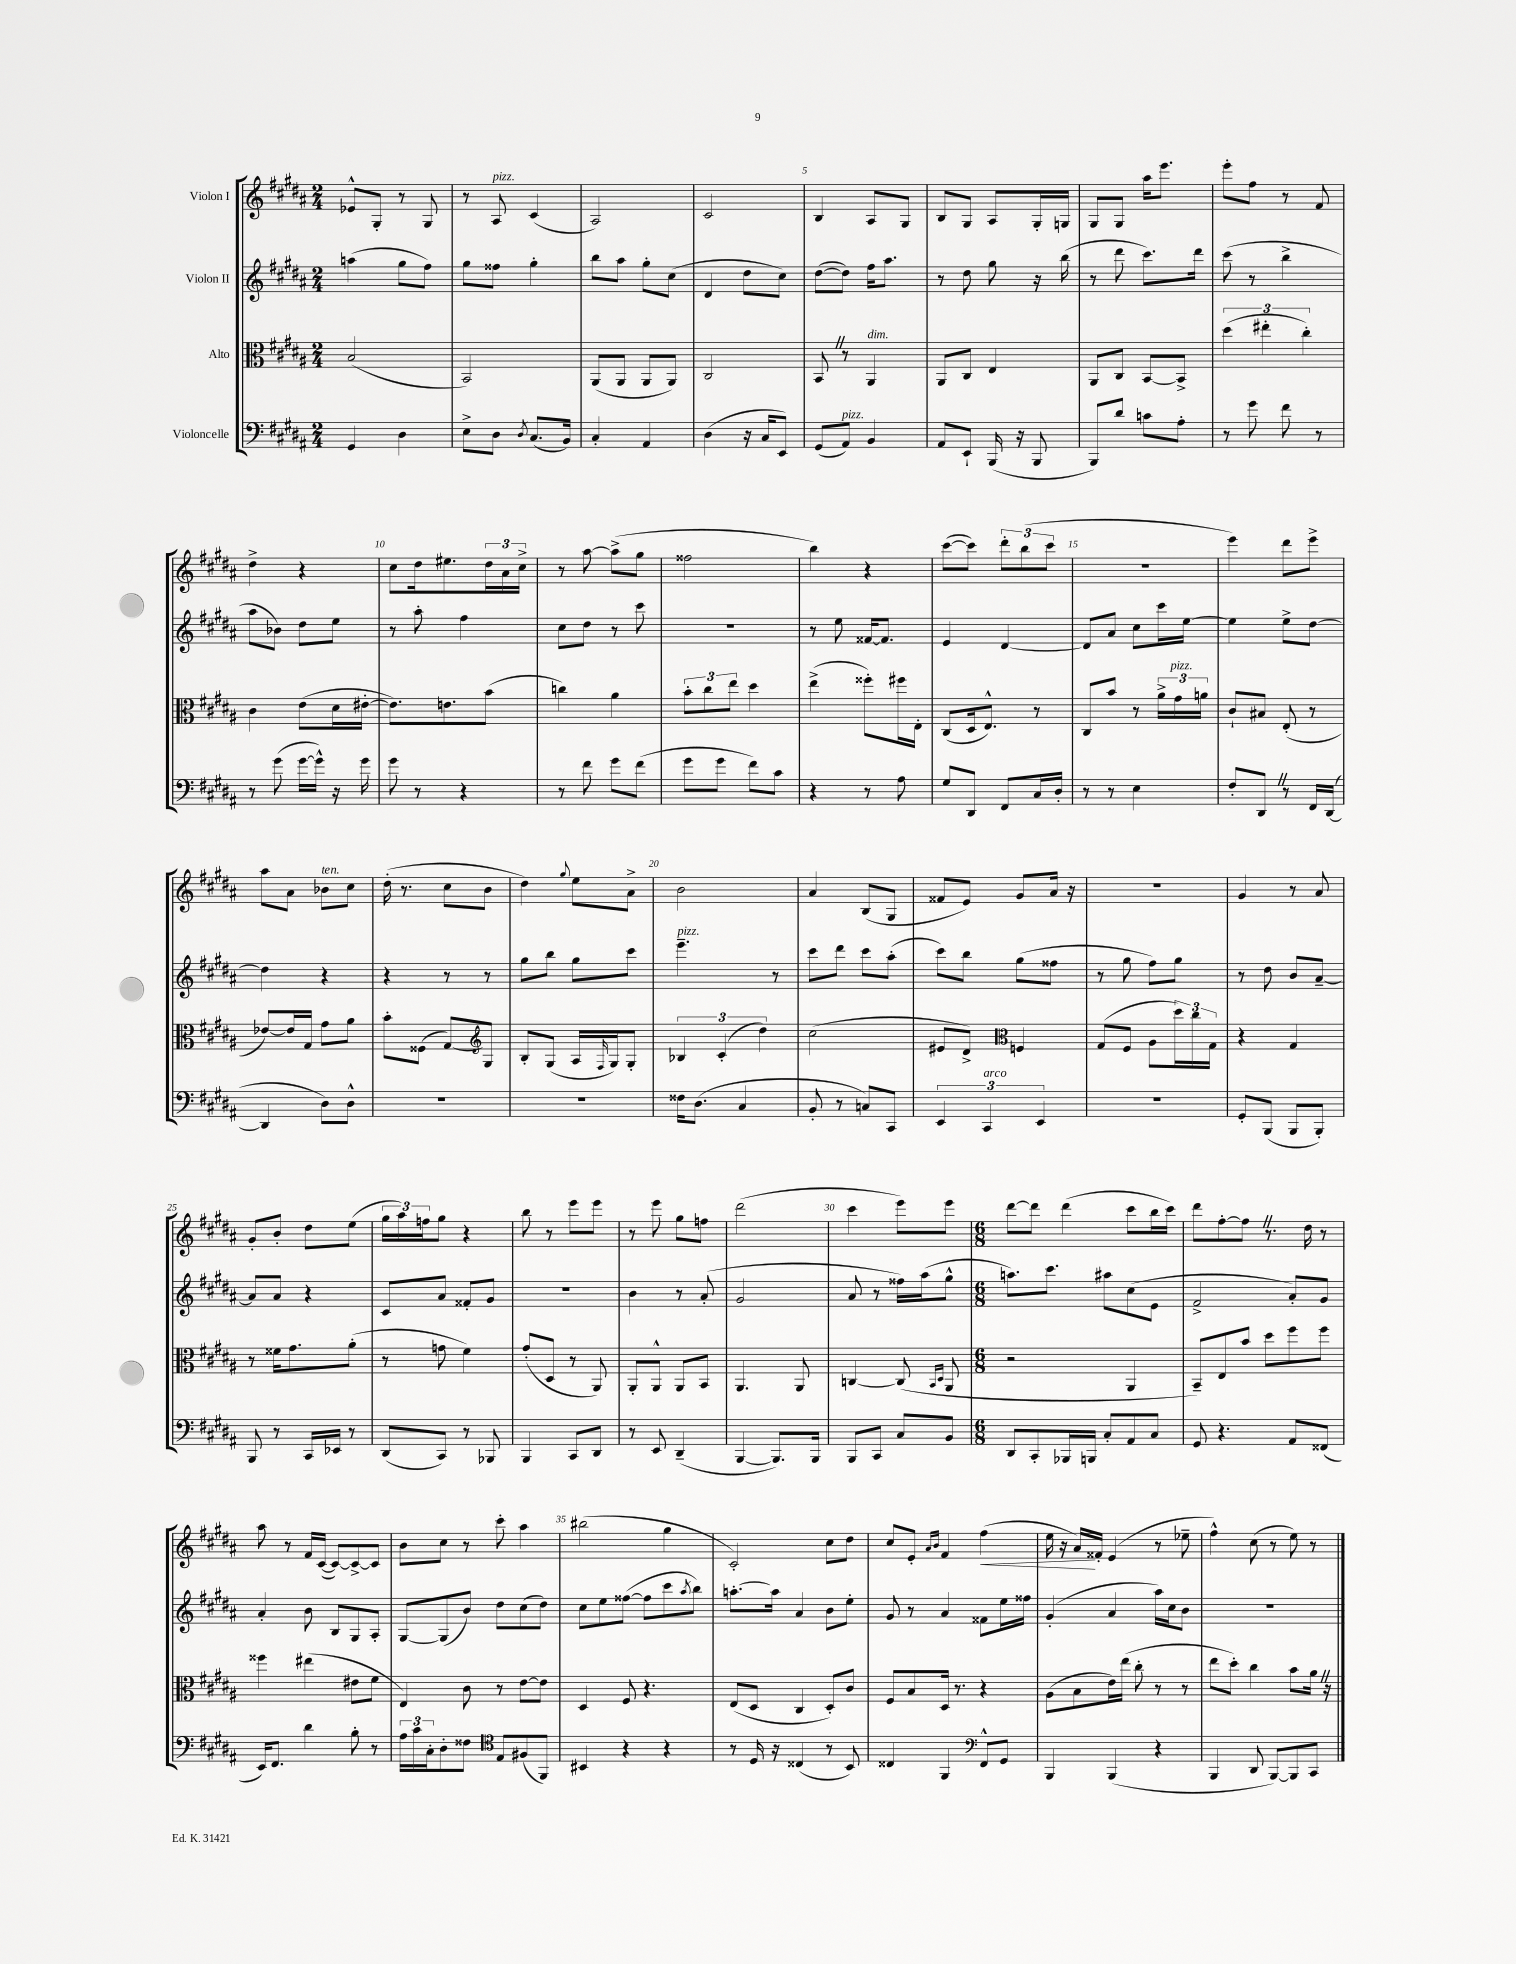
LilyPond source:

<<
\new StaffGroup <<
\new Staff = "s0" \with { instrumentName = "Violon I" } {
    \clef treble \key b \major \numericTimeSignature \time 2/4
    ees'8-^ gis8-. r8 gis8 |
    r8 ais8^\markup { \italic "pizz." } cis'4( |
    ais2) |
    cis'2 |
    b4 ais8 gis8 |
    b8 gis8 ais8 gis16-. g16 |
    gis8 gis8 ais''16 e'''8. |
    e'''8-. fis''8 r8 fis'8 |
    dis''4-> r4 |
    cis''8 dis''16 eis''8. \tuplet 3/2 { dis''16 ais'16 cis''16-> } |
    r8 ais''8~ ais''8->( gis''8 |
    fisis''2 |
    b''4) r4 |
    cis'''8~( cis'''8) \tuplet 3/2 { dis'''8-. b''8( cis'''8 } |
    r2 |
    e'''4) dis'''8 e'''8-> |
    ais''8 ais'8 bes'8^\markup { \italic "ten." } cis''8 |
    dis''16-.( r8. cis''8 b'8 |
    dis''4) \appoggiatura { gis''8 } e''8 ais'8-> |
    b'2 |
    ais'4 b8( gis8 |
    fisis'8 e'8) gis'8 ais'16 r16 |
    r2 |
    gis'4 r8 ais'8 |
    gis'8-. b'8-. dis''8 e''8( |
    \tuplet 3/2 { gis''16 ais''16) f''16 } gis''8 r4 |
    b''8 r8 e'''8 e'''8 |
    r8 e'''8 gis''8 f''8 |
    dis'''2( |
    cis'''4 e'''8) e'''8 |
    \numericTimeSignature \time 6/8 dis'''8~ dis'''8 dis'''4( cis'''8 b''16 cis'''16) |
    dis'''8 fis''8~-. fis''8 \once \override BreathingSign.text = \markup { \musicglyph "scripts.caesura.straight" } \breathe r8. dis''16 r8 |
    ais''8 r8 fis'16 cis'16~( cis'8~) cis'8~-> cis'8 |
    b'8 cis''8 r8 cis'''8-. ais''4 |
    bis''2( gis''4 |
    cis'2-.) cis''8 dis''8 |
    cis''8 e'8-. \grace { ais'16 b'16 } fis'4 fis''4\<( |
    e''16 r16 ais'16\!) fisis'16-. e'4( r8 ees''8-- |
    fis''4-^) cis''8( r8 e''8) r8 \bar "|." |
}
\new Staff = "s1" \with { instrumentName = "Violon II" } {
    \clef treble \key b \major \numericTimeSignature \time 2/4
    a''4( gis''8 fis''8) |
    gis''8 fisis''8 gis''4-. |
    b''8 ais''8 gis''8-. cis''8( |
    dis'4 dis''8 cis''8) |
    dis''8~( dis''8) fis''16 ais''8. |
    r8 dis''8 gis''8 r16 b''16( |
    r8 dis'''8 cis'''8.) dis'''16 |
    cis'''8( r8 b''4-> |
    ais''8 bes'8) dis''8 e''8 |
    r8 ais''8-. fis''4 |
    cis''8 dis''8 r8 cis'''8 |
    R2 |
    r8 e''8 fisis'16~ fisis'8. |
    e'4 dis'4~ |
    dis'8 ais'8 cis''8 cis'''16 e''16~ |
    e''4 e''8-> dis''8~ |
    dis''4 r4 |
    r4 r8 r8 |
    gis''8 b''8 gis''8 cis'''8 |
    e'''4.--^\markup { \italic "pizz." } r8 |
    cis'''8 dis'''8 cis'''8 ais''8-.( |
    cis'''8) b''8 gis''8( fisis''8 |
    r8 gis''8 fis''8) gis''8 |
    r8 dis''8 b'8 ais'8~-- |
    ais'8 ais'8 r4 |
    cis'8 ais'8 fisis'8-. gis'8 |
    r2 |
    b'4 r8 ais'8-.( |
    gis'2 |
    ais'8 r8 fisis''16) ais''16( gis''8-^ |
    \numericTimeSignature \time 6/8 a''8.) cis'''8. ais''8 cis''8( e'8 |
    fis'2-> ais'8-.) gis'8 |
    ais'4-. b'8 b8 gis8 ais8-. |
    gis8~ gis8( b'8) dis''8 cis''8( dis''8) |
    cis''8 e''8 fisis''8~( fisis''8 cis'''8 \acciaccatura { ais''8 } b''8) |
    a''8.~-. a''16 ais'4 b'8 e''8-. |
    gis'8 r8 ais'4 fisis'8 e''16 fisis''16 |
    gis'4-.( ais'4 ais''16) cis''16 b'8 |
    R2. \bar "|." |
}
\new Staff = "s2" \with { instrumentName = "Alto" } {
    \clef alto \key b \major \numericTimeSignature \time 2/4
    b2( |
    b,2) |
    ais,8( ais,8 ais,8 ais,8) |
    cis2 |
    b,8 \once \override BreathingSign.text = \markup { \musicglyph "scripts.caesura.straight" } \breathe r8 ais,4^\markup { \italic "dim." } |
    ais,8 cis8 e4 |
    ais,8 cis8 b,8~ b,8-> |
    \tuplet 3/2 { dis''4( eis''4-. cis''4-.) } |
    cis'4 e'8( dis'16 eis'16~-. |
    eis'8.) e'8. b'8( |
    c''4) ais'4 |
    \tuplet 3/2 { b'8-. cis''8 e''8 } dis''4 |
    e''4->( fisis''8-.) fis''16 e16-. |
    cis8( dis16 e8.-^) r8 |
    cis8 b'8 r8 \tuplet 3/2 { ais'16-> gis'16^\markup { \italic "pizz." } a'16 } |
    cis'8-! bis8 e8-.( r8 |
    ees'8~) ees'16 gis16 gis'8 ais'8 |
    b'8-. fisis8( gis8~) gis8 |
    \clef treble b8-. gis8( ais16 \grace { fis16 } gis16) gis8-. |
    \tuplet 3/2 { bes4 cis'4-.( dis''4) } |
    cis''2( |
    eis'8 dis'8->) \clef alto f4 |
    gis8( fis8 ais8 \tuplet 3/2 { dis''16) cis''16 gis16 } |
    r4 gis4 |
    r8 fisis'16 gis'8. ais'8-.( |
    r8 g'8 fis'4) |
    gis'8-.( dis8 r8 ais,8) |
    ais,8-. ais,8-^ ais,8 b,8 |
    ais,4. ais,8 |
    c4~ c8( \grace { b,16 dis16 } ais,8 |
    \numericTimeSignature \time 6/8 r2 ais,4 |
    b,8--) e8 b'8 dis''8 fis''8 fis''8 |
    fisis''4 eis''4( eis'8 fis'8 |
    e4) cis'8 r8 e'8~ e'8 |
    dis4 fis8 r4. |
    e8( dis8 cis4 dis8-.) cis'8 |
    fis8 b8 dis16 r8. r4 |
    ais8( b8 e'16) e''16( cis''8-. r8 r8 |
    e''8 dis''8-.) cis''4 b'8 ais'16 \once \override BreathingSign.text = \markup { \musicglyph "scripts.caesura.straight" } \breathe r16 \bar "|." |
}
\new Staff = "s3" \with { instrumentName = "Violoncelle" } {
    \clef bass \key b \major \numericTimeSignature \time 2/4
    gis,4 dis4 |
    e8-> dis8 \acciaccatura { dis8 } cis8.( b,16) |
    cis4-. ais,4 |
    dis4( r16 cis16 e,8) |
    gis,8( ais,8^\markup { \italic "pizz." }) b,4 |
    ais,8 e,8-! b,,16( r16 b,,8 |
    b,,8) dis'8 c'8 ais8-. |
    r8 gis'8 fis'8 r8 |
    r8 gis'8( gis'16~ gis'16-^) r16 gis'16 |
    gis'8 r8 r4 |
    r8 fis'8 gis'8 fis'8( |
    gis'8 gis'8 fis'8) cis'8 |
    r4 r8 ais8 |
    gis8 dis,8 fis,8 cis16 dis16-. |
    r8 r8 e4 |
    fis8-. dis,8 \once \override BreathingSign.text = \markup { \musicglyph "scripts.caesura.straight" } \breathe r8 fis,16 dis,16~( |
    dis,4 dis8) dis8-^ |
    R2 |
    R2 |
    fisis16 dis8.( cis4 |
    b,8-. r8 c8) cis,8 |
    \tuplet 3/2 { e,4 cis,4^\markup { \italic "arco" } e,4 } |
    r2 |
    gis,8-. b,,8( b,,8 b,,8-.) |
    b,,8 r8 cis,16 ees,16 r8 |
    dis,8( cis,8) r8 bes,,8 |
    b,,4 cis,8 dis,8 |
    r8 e,8 dis,4--( |
    b,,4~ b,,8.) b,,16 |
    b,,8 cis,8 cis8 b,8 |
    \numericTimeSignature \time 6/8 dis,8 cis,8-. bes,,16 b,,16 cis8-. ais,8 cis8 |
    gis,8 r4. ais,8 fisis,8( |
    e,16) fis,8. dis'4 b8-. r8 |
    \tuplet 3/2 { ais16 cis'16 cis16-. } dis8-. fisis8 e8 fis8( fis,8) |
    \clef tenor bis,4 r4 r4 |
    r8 dis16 r16 cisis4( r8 b,8) |
    cisis4 fis,4 fis,8-^ gis,8 |
    \clef bass b,,4 b,,4( r4 |
    b,,4 dis,8 b,,8~) b,,8 cis,8 \bar "|." |
}
>>
>>
\layout { \context { \Score \override BarNumber.break-visibility = ##(#f #t #t) barNumberVisibility = #(every-nth-bar-number-visible 5) } }
